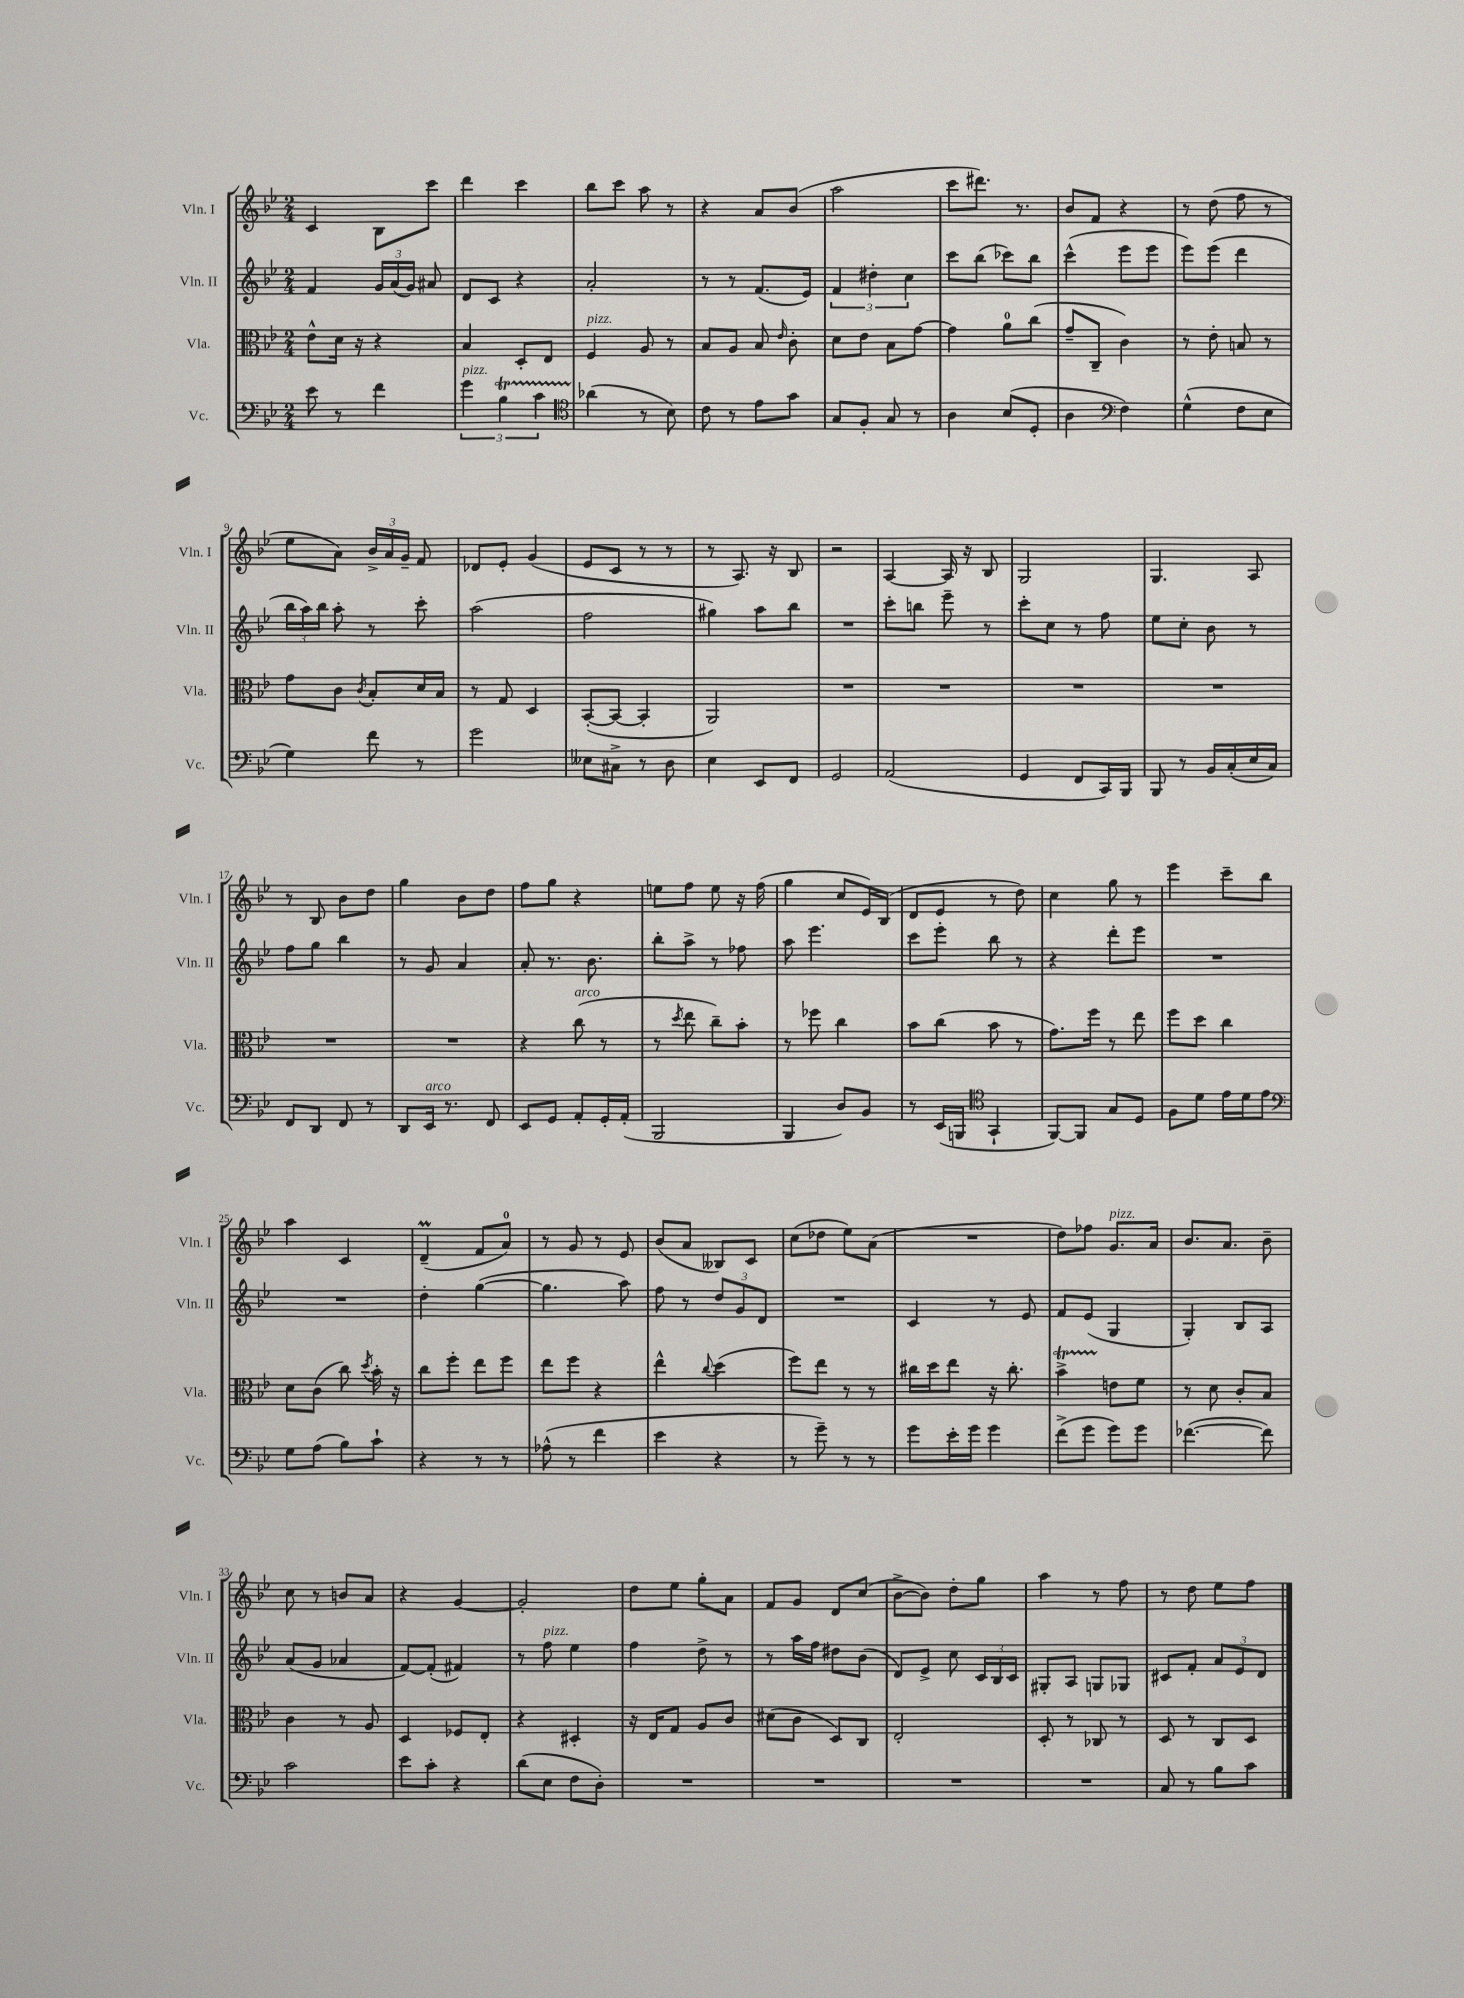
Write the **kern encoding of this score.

**kern	**kern	**kern	**kern
*part4	*part3	*part2	*part1
*staff4	*staff3	*staff2	*staff1
*I"Vc.	*I"Vla.	*I"Vln. II	*I"Vln. I
*I'Vc.	*I'Vla.	*I'Vln. II	*I'Vln. I
*clefF4	*clefC3	*clefG2	*clefG2
*k[b-e-]	*k[b-e-]	*k[b-e-]	*k[b-e-]
*M2/4	*M2/4	*M2/4	*M2/4
=1	=1	=1	=1
8e-\	8e-^^\L	4f/	4c/
8r	16d\Jk	.	.
.	16r	.	.
4f\	4r	24g/LL	8B-\L
.	.	(24a/	.
.	.	24g/JJ)	.
.	.	8a#X/	8ccc\J
=2	=2	=2	=2
!LO:TX:a:i:t=pizz.	!	!	!
6g\	4B-/	8d/L	4ddd\
.	.	8c/J	.
6B-T\	.	.	.
.	8D'/L	4r	4ccc\
6cTTT\	.	.	.
.	8E-/J	.	.
=3	=3	=3	=3
*clefC4	*	*	*
!	!LO:TX:a:i:t=pizz.	!	!
(4a-X\	4F/	2a'/	8bb-\L
.	.	.	8ccc\J
8r	8A/	.	8aa\
8B-\)	8r	.	8r
=4	=4	=4	=4
8c\	8B-/L	8r	4r
8r	8A/J	8r	.
8e-\L	8B-/	(8.f/L	8a/L
.	16qqe-/	.	.
8g\J	8c'\	.	(8b-/J
.	.	16e-/Jk)	.
=5	=5	=5	=5
8G/L	8d\L	6f/	2aa\
8F'/J	8e-\J	.	.
.	.	6dd#X'\	.
8G/	8B-\L	.	.
.	.	6cc\	.
8r	[8g\J	.	.
=6	=6	=6	=6
4A\	4g\]	8ccc\L	8ccc\L
.	.	(8bb-\J	8.ddd#X\J)
(8B-/L	8a\L	8ccc-X\L)	.
.	.	.	8.r
8D'/J	(8cc\J	8bb-\J	.
=7	=7	=7	=7
4A\	8g~/L	(4ccc^^\	8b-/L
.	8C~/J	.	8f/J
*clefF4	*	*	*
4F\)	4c\)	8eee-\L	4r
.	.	8eee-\J	.
=8	=8	=8	=8
(4G^^\	8r	8eee-\L)	8r
.	8e-'\	(8eee-\J	(8dd\
8F\L	8Bn/	4ddd\	8ff\
8E-\J	8r	.	8r
!!LO:LB:g=z
=9	=9	=9	=9
4G\)	8g\L	24bb-\LL	8ee-\L
.	.	24aa\)	.
.	.	24bb-\JJ	.
.	8c\J	8aa'\	8a\J)
.	8qc/	.	.
8f\	8B-'/L	8r	24b-^/LL
.	.	.	24a/
.	.	.	24g~/JJ
8r	16d/L	8ccc'\	8f/
.	16B-/JJ	.	.
=10	=10	=10	=10
2g\	8r	(2aa\	8d-X/L
.	8G/	.	8e-'/J
.	4D/	.	(4g/
=11	=11	=11	=11
8E--X\L	([8BB-'/L	2ff\	8e-/L
8C#X^\J	8BB-/J_	.	8c/J
8r	4BB-'/]	.	8r
8D\	.	.	8r
=12	=12	=12	=12
4E-\	2AA/)	4gg#X\)	8r
.	.	.	8.A/)
8EE-/L	.	8aa\L	.
.	.	.	16r
8FF/J	.	8bb-\J	8B-/
=13	=13	=13	=13
2GG/	2r	2r	2r
=14	=14	=14	=14
(2AA/	2r	8ccc'\L	[4A/
.	.	8bbn\J	.
.	.	8eee-~\	16A/]
.	.	.	16r
.	.	8r	8B-/
=15	=15	=15	=15
4GG/	2r	8ccc'\L	2G/
.	.	8cc\J	.
8FF/L	.	8r	.
16CC/L)	.	8ff\	.
16BBB-/JJ	.	.	.
=16	=16	=16	=16
8BBB-/	2r	8ee-\L	4.G/
8r	.	8cc'\J	.
16BB-/LL	.	8b-\	.
(16C'/	.	.	.
16E-/	.	8r	8A/
16C/JJ)	.	.	.
!!LO:LB:g=z
=17	=17	=17	=17
8FF/L	2r	8ff\L	8r
8DD/J	.	8gg\J	8B-/
8FF/	.	4bb-\	8b-\L
8r	.	.	8dd\J
=18	=18	=18	=18
8DD/L	2r	8r	4gg\
!LO:TX:a:i:t=arco	!	!	!
16EE-/Jk	.	8g/	.
8.r	.	.	.
.	.	4a/	8b-\L
8FF/	.	.	8dd\J
=19	=19	=19	=19
8EE-/L	4r	8a'/	8ff\L
8GG/J	.	8.r	8gg\J
!	!LO:TX:a:i:t=arco	!	!
8AA'/L	(8cc\	.	4r
.	.	8.b-\	.
16GG'/L	8r	.	.
(16AA'/JJ	.	.	.
=20	=20	=20	=20
2BBB-/	8r	8bb-'\L	8een\L
.	8qdd/	.	.
.	8ee-\	8aa^\J	8ff\J
.	8cc~\L)	8r	8ee\
.	8b-'\J	8ff-X\	16r
.	.	.	(16ff\
=21	=21	=21	=21
4BBB-/	8r	8aa\	4gg\
.	8ff-X\	4.eee-\	.
8D/L)	4cc\	.	8cc/L
8BB-/J	.	.	16e-/L)
.	.	.	(16B-/JJ
=22	=22	=22	=22
8r	8b-\L	8ccc\L	8d/L
(16EE-/LL	(8cc\J	8eee-'\J	8e-/J
16BBBn/JJ	.	.	.
*clefC4	*	*	*
4GG`/	8b-\	8bb-\	8r
.	8r	8r	8dd\)
=23	=23	=23	=23
[8FF/L)	8.g\L)	4r	4cc\
8FF/J]	.	.	.
.	16ff\Jk	.	.
8G/L	8r	8ddd'\L	8gg\
8D/J	8ee-\	8eee-\J	8r
=24	=24	=24	=24
8F\L	8ff\L	2r	4eee-\
8d\J	8dd\J	.	.
16e-\LL	4cc\	.	8ccc~\L
16d\J	.	.	.
8e-\J	.	.	8bb-\J
!!LO:LB:g=z
=25	=25	=25	=25
*clefF4	*	*	*
8G\L	8d\L	2r	4aa\
(8A\J	(8c\J	.	.
8B-\L)	8cc\)	.	4c/
.	8qdd/	.	.
8c`\J	16b-'\	.	.
.	16r	.	.
=26	=26	=26	=26
4r	8cc\L	4dd'\	(4dm~/
.	8ff'\J	.	.
8r	8ee-\L	([4gg\	8f/L
8r	8ff\J	.	8a/J)
=27	=27	=27	=27
(8A-X^^\	8ee-\L	4.gg\]	8r
8r	8ff\J	.	8g/
4f\	4r	.	8r
.	.	8aa\)	8e-/
=28	=28	=28	=28
4e-\	4ee-^^\	8ff\	(8b-/L
.	.	8r	8a/J
.	8qqcc/	.	.
4r	(4dd\	12dd/L	8B--X/L)
.	.	12g/	.
.	.	.	8c/J
.	.	12d/J	.
=29	=29	=29	=29
8r	8ff\L)	2r	(8cc\L
8g~\)	8ee-\J	.	8dd-X\J
8r	8r	.	8ee-\L)
8r	8r	.	(8a\J
=30	=30	=30	=30
8g\L	16cc#X\LL	4c/	2r
.	16dd\J	.	.
16e-'\L	8ee-\J	.	.
16g\JJ	.	.	.
4g\	16r	8r	.
.	8.cc#'\	.	.
.	.	8e-/	.
=31	=31	=31	=31
(8f^\L	4b-T^\	8f/L	8dd\L)
8g\J	.	(8e-/J	8ff-X\J
!	!	!	!LO:TX:a:i:t=pizz.
8g\L)	8en\L	4G/	8.g/L
8g\J	8f\J	.	.
.	.	.	16a/Jk
=32	=32	=32	=32
([4.f-X\	8r	4G'/)	8.b-/L
.	8d\	.	.
.	.	.	8.a/J
.	8c'/L	8B-/L	.
8f-\])	8B-/J	8A/J	8b-~\
!!LO:LB:g=z
=33	=33	=33	=33
2c\	4c\	(8a/L	8cc\
.	.	8g/J	8r
.	8r	4a-X/	8bn/L
.	8A/	.	8a/J
=34	=34	=34	=34
8e-\L	4D/	[8f/L)	4r
8c'\J	.	(8f'/J]	.
4r	8F-X/L	4f#X/)	[4g/
.	8E-'/J	.	.
=35	=35	=35	=35
(8d\L	4r	8r	2g'/]
!	!	!LO:TX:a:i:t=pizz.	!
8E-\J	.	8ff\	.
8F\L	4D#X'/	4ee-\	.
8D'\J)	.	.	.
=36	=36	=36	=36
2r	16r	4ff\	8dd\L
.	16E-/KL	.	.
.	8G/J	.	8ee-\J
.	8A/L	8dd^\	8gg'\L
.	8c/J	8r	8a\J
=37	=37	=37	=37
2r	(8d#X\L	8r	8f/L
.	8c\J	16aa\LL	8g/J
.	.	16ff\JJ	.
.	8D/L)	8dd#X\L	8d/L
.	8C/J	(8b-\J	(8cc/J
=38	=38	=38	=38
2r	2E-'/	8d/L)	[8b-^\L
.	.	8e-^/J	8b-\J])
.	.	8cc\	8dd'\L
.	.	24c/LL	8gg\J
.	.	24B-/	.
.	.	24c/JJ	.
=39	=39	=39	=39
2r	8D'/	8G#X'/L	4aa\
.	8r	8A/J	.
.	8C-X/	8Gn/L	8r
.	8r	8G-X/J	8ff\
=40	=40	=40	=40
8C/	8D/	8c#X/L	8r
8r	8r	8f'/J	8dd\
8B-\L	8C/L	12a/L	8ee-\L
.	.	12e-/	.
8c\J	8D/J	.	8ff\J
.	.	12d/J	.
==	==	==	==
*-	*-	*-	*-
